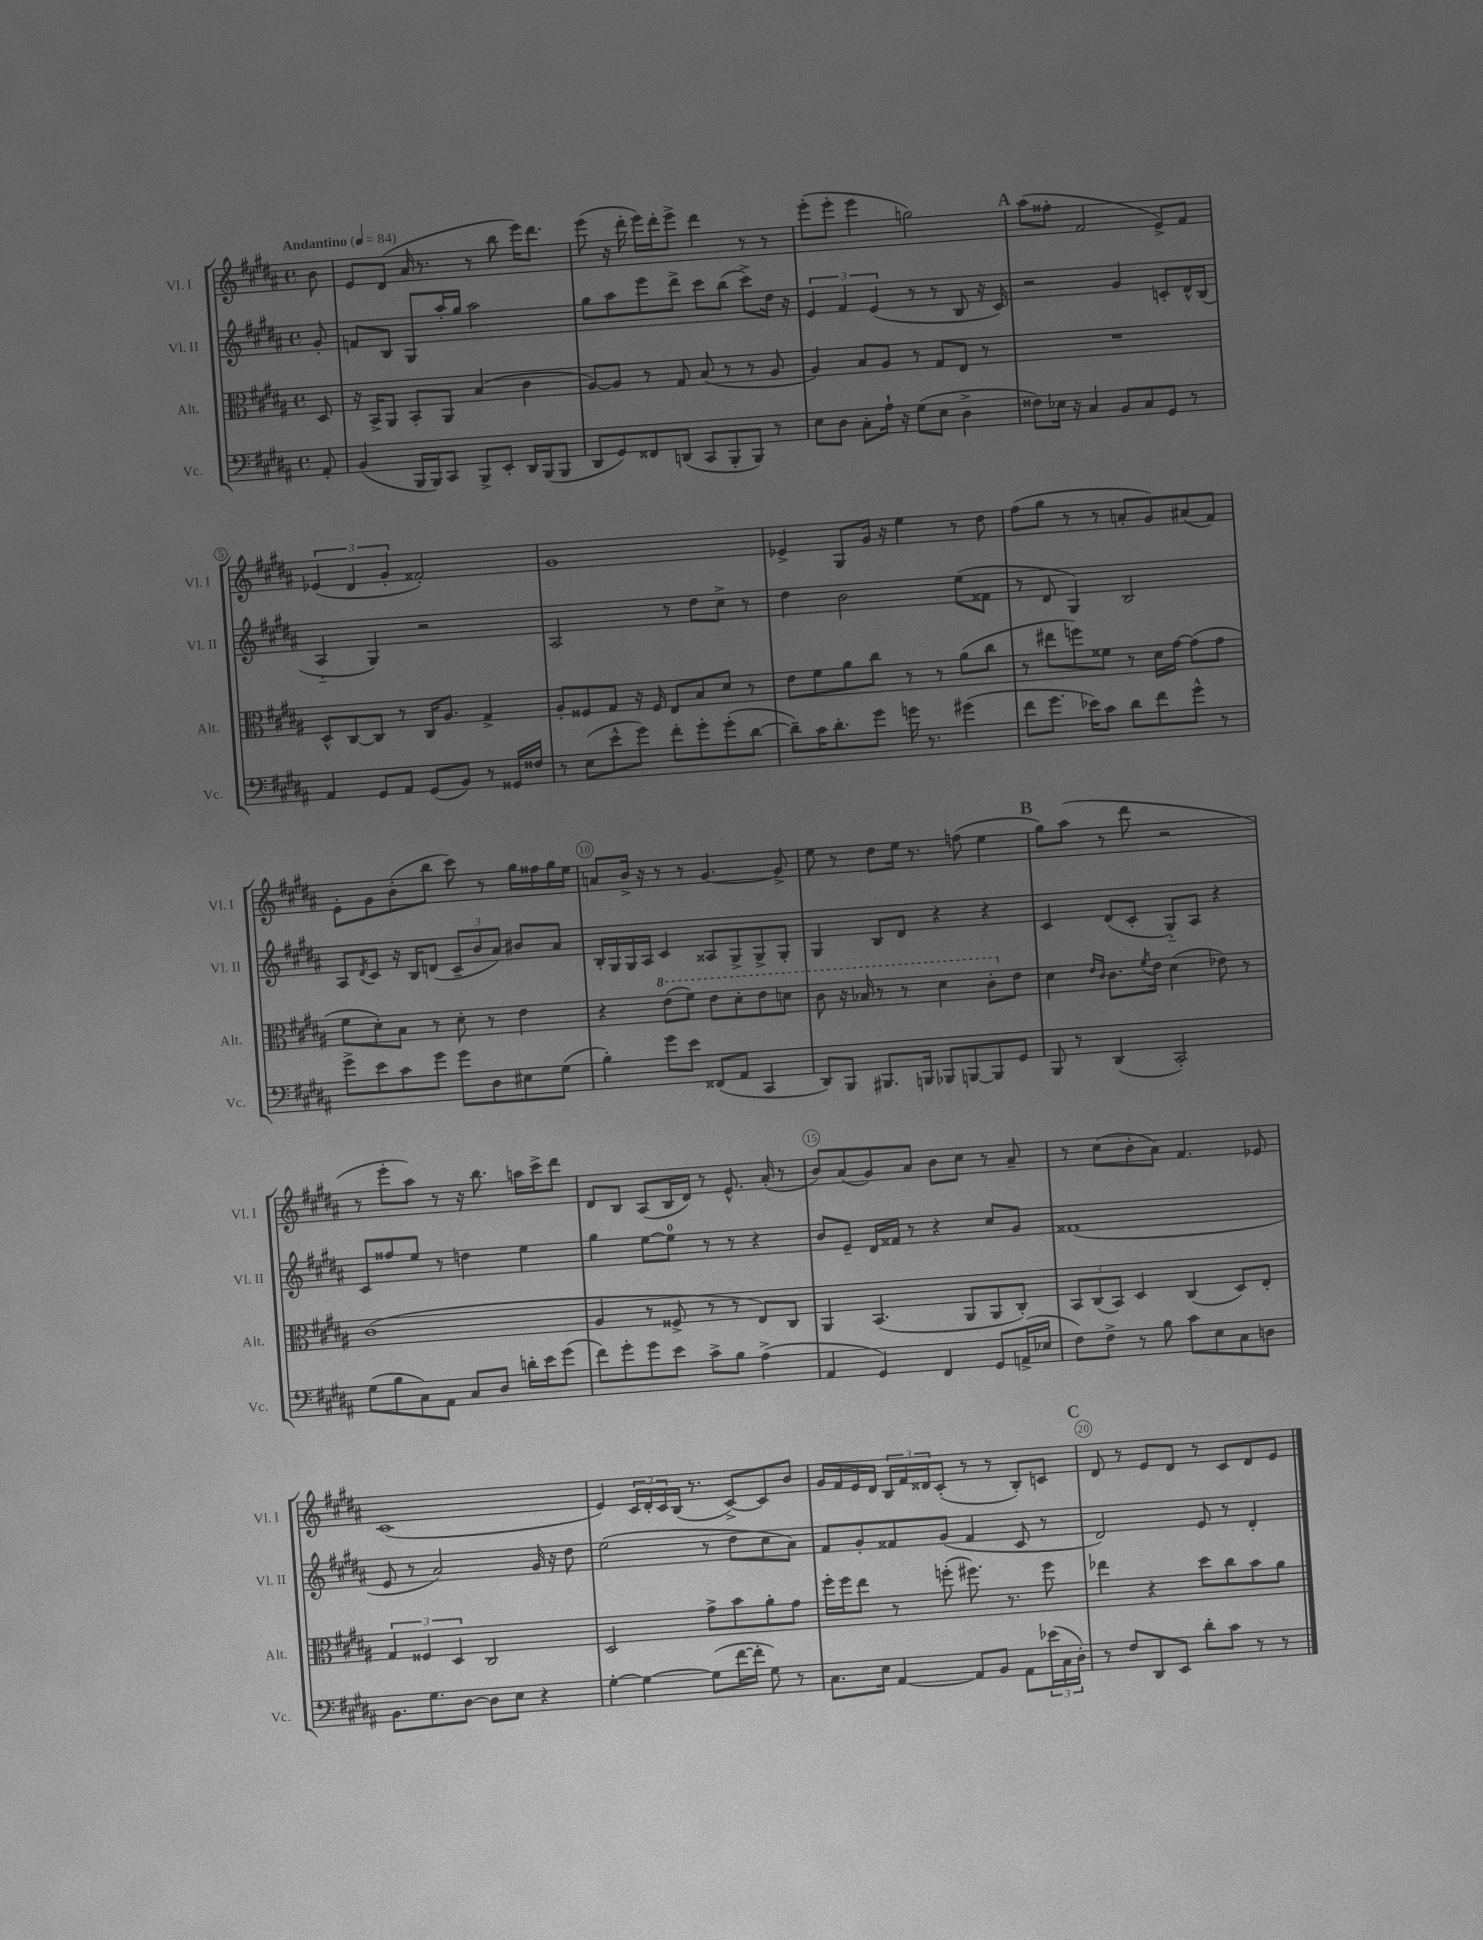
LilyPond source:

<<
\new StaffGroup <<
\new Staff = "s0" \with { instrumentName = "Vl. I" shortInstrumentName = "Vl. I" } {
    \clef treble \key b \major \defaultTimeSignature \time 4/4 \partial 8 \tempo "Andantino" 4 = 84
    b'8 |
    e'8 dis'8( ais'16 r8. r8 b''8 e'''16) dis'''8. |
    e'''8( r16 dis'''16-. e'''16) dis'''16-. e'''8-> dis'''4 r8 r8 |
    e'''8-.( e'''8-. e'''4 g''2) |
    \mark \markup { \bold "A" } ais''8( fisis''8-. fis'2 e'8->) fis'8 |
    \tuplet 3/2 { ees'4( dis'4 gis'4-. } fisis'2-.) |
    gis'1 |
    ees'4-> gis8 gis'16 r16 e''4 r8 dis''8 |
    fis''8( gis''8 r8 r8 a'8-. gis'8) ais'8( fis'8) |
    e'8-. gis'8 b'8-.( b''8 cis'''8) r8 gis''16 fisis''16 gis''16 e''16 |
    a'8 b'16-> r16 r8 r8 gis'4.~ gis'8-> |
    e''8 r8 dis''8 e''16 r8. f''8( e''4 |
    \mark \markup { \bold "B" } gis''8) ais''8( r8 dis'''8 r2 |
    r8 e'''8-. ais''8) r8 r16 b''8. a''16 cis'''16-> dis'''8 |
    dis'8 b8 ais8( b16 dis'16) r8 e'8.-^ ais'16-.( r8 |
    b'8) ais'8( gis'8) ais'8 b'8 cis''8 r8 ais'8-- |
    r8 cis''8( b'8-. ais'8) fis'4. ees'8 |
    cis'1( |
    e'4) \tuplet 3/2 { cis'16 dis'16-. cis'16 } b16( r8. cis'8~->) cis'8 b'8 |
    gis'16 fis'16 e'16 dis'16 \tuplet 3/2 { b16 fis'16 disis'16 } cis'8-.( r8 r8 b8-.) c'8 |
    \mark \markup { \bold "C" } dis'8 r8 e'8 dis'8 r8 cis'8 dis'8 e'8 \bar "|." |
}
\new Staff = "s1" \with { instrumentName = "Vl. II" shortInstrumentName = "Vl. II" } {
    \clef treble \key b \major \defaultTimeSignature \time 4/4 \partial 8
    gis'8-. |
    f'8 b8 gis8 ais''16-. gis''16 ais''2 |
    gis''8 ais''8 e'''8 dis'''8-> cis'''8 b''8( cis'''8->) dis''16 r16 |
    \tuplet 3/2 { e'4 fis'4 e'4( } r8 r8 b8 r16 cis'16) |
    \mark \markup { \bold "A" } r2 gis'4 c'8-. dis'16-^ b16( |
    ais4-_ gis4) r2 |
    ais2 r8 dis''8 cis''8-> r8 |
    dis''4 b'2 e''8( fisis'8 |
    r8 dis'8 gis4) b2 |
    ais8 \acciaccatura { dis'8 } cis'8 r16 b16 d'8( \tuplet 3/2 { cis'8-- b'8 ais'8) } bis'8 ais'8 |
    b16-. gis16 gis16 ais16 cis'4 aisis8 gis8-> gis8-> gis8-. |
    gis4 b8 dis'8 r4 r4 |
    \mark \markup { \bold "B" } cis'4 dis'8( cis'8-. gis8-_) ais8 r4 |
    cis'8 fisis''8 e''8 r8 d''4 e''4 |
    gis''4 e''8~ e''8-0 r8 r8 r4 |
    b'8 e'8-- dis'16 fisis'16 r8 r4 cis''8 gis'8 |
    fisis'1( |
    e'8 r8 ais'2) gis'16 r16 dis''8 |
    e''2( r8 dis''8 cis''8 ais'8) |
    fis'8 gis'8-. fisis'8 gis'8( fisis'4 cis'8 r8 |
    \mark \markup { \bold "C" } dis'2) e'8 r8 dis'4-. \bar "|." |
}
\new Staff = "s2" \with { instrumentName = "Alt." shortInstrumentName = "Alt." } {
    \clef alto \key b \major \defaultTimeSignature \time 4/4 \partial 8
    dis8 |
    r16 b,16-> ais,8 b,8-. ais,8 b4( cis'4 |
    ais8~) ais8 r8 gis8 b8( r8 r8 ais8 |
    ais4) b8 ais8 r8 gis8 e8 r8 |
    \mark \markup { \bold "A" } R1 |
    dis8-^ cis8~ cis8 r8 cis16 ais8. gis4-> |
    ais8-. fisis8 gis8 r16 fisis16 e8 b8 dis'8 r8 |
    e'8 fis'8 ais'8 cis''8 r8 r8 ais'8( cis''8 |
    r8 eis''8 f''8) fisis'8 r8 dis'16 gis'16~ gis'8( gis'8 |
    fis'8 dis'8-.) b8 r8 dis'8-. r8 e'4 |
    r4 \ottava #1 e''8( fis''8) e''8 dis''8-. e''8 d''8 |
    cis''8 r16 bes'16 r8 r8 dis''4 cis''8-. \ottava #0 e'8 |
    \mark \markup { \bold "B" } dis'4 \grace { e'16 cis'16 } cis'8. \acciaccatura { fis'8 } e'16 dis'4( ees'8) r8 |
    cis'1( |
    ais4 r8 fisis8-> r8 r8 e8) cis8 |
    ais,4 b,4.( ais,8 ais,8 cis8-.) |
    \tuplet 3/2 { b,8 cis8( b,8) } dis4 cis4( dis8) e8-. |
    \tuplet 3/2 { gis4 fisis4 dis4 } cis2 |
    dis2 gis'8-> b'8 ais'8-. gis'8 |
    fis''16-. fis''16 e''8 r8 f''8-.( fis''8.) r8. fis''8 |
    \mark \markup { \bold "C" } ees''4 r4 dis''8 cis''8 b'8 ais'8 \bar "|." |
}
\new Staff = "s3" \with { instrumentName = "Vc." shortInstrumentName = "Vc." } {
    \clef bass \key b \major \defaultTimeSignature \time 4/4 \partial 8
    ais,8-. |
    b,4( b,,16 b,,16) cis,8 b,,8-> e,8-. dis,16 b,,16( b,,8 |
    dis,8 gis,8) fisis,8 d,8( cis,8 b,,8-. b,,8) r8 |
    e8 dis8 cis8-. ais16-! r16 gis8( e8 dis4-> |
    \mark \markup { \bold "A" } fisis8) ees16 r16 cis4 b,8 cis8 gis,8 r8 |
    ais,4 gis,8 ais,8 gis,8( b,8) r8 gisis,16 fisis16 |
    r8 e8( e'8-^ gis'8) fis'8-. gis'8-. gis'8-.( dis'8~ |
    dis'8--) cis'16 dis'8.-. gis'8 g'16 r8. gis'4( |
    fis'8 gis'8. ees'16) cis'8 dis'8 fis'8 gis'8-^ r8 |
    gis'8-> e'8 cis'8 gis'8 gis'8 dis8 eis8 gis8( |
    b4-.) gis'8 e'8 fisis,8( ais,8 cis,4 |
    dis,8) b,,8 bis,,8. b,,16 bes,,8 b,,8~ b,,8 gis,8 |
    \mark \markup { \bold "B" } b,,8 r8 dis,4( cis,2-.) |
    gis8( b8 cis8) ais,8 cis8 dis8 d'16-. e'16 gis'8( |
    fis'8) gis'8-. gis'8 e'8 cis'8-> b8 ais4->( |
    ais,4 gis,4) fis,4 gis,8 a,16->( ees16 |
    fis8) fis8-> r8 b8 cis'8 e8 cis8 d8 |
    b,8. gis8. dis8~ dis8 e8 r4 |
    gis4~-. gis4~ gis8( fis'16~ fis'16-. gis8) r8 |
    cis8. e16 ais,4~ ais,8 b,8 ais,8 \tuplet 3/2 { ees'16( cis16 dis16-.) } |
    \mark \markup { \bold "C" } r8 fis8 dis,8 e,8 dis'8-. cis'8 r8 r8 \bar "|." |
}
>>
>>
\layout { \context { \Score \override BarNumber.break-visibility = ##(#f #t #t) barNumberVisibility = #(every-nth-bar-number-visible 5) \override BarNumber.stencil = #(make-stencil-circler 0.1 0.3 ly:text-interface::print) } }
